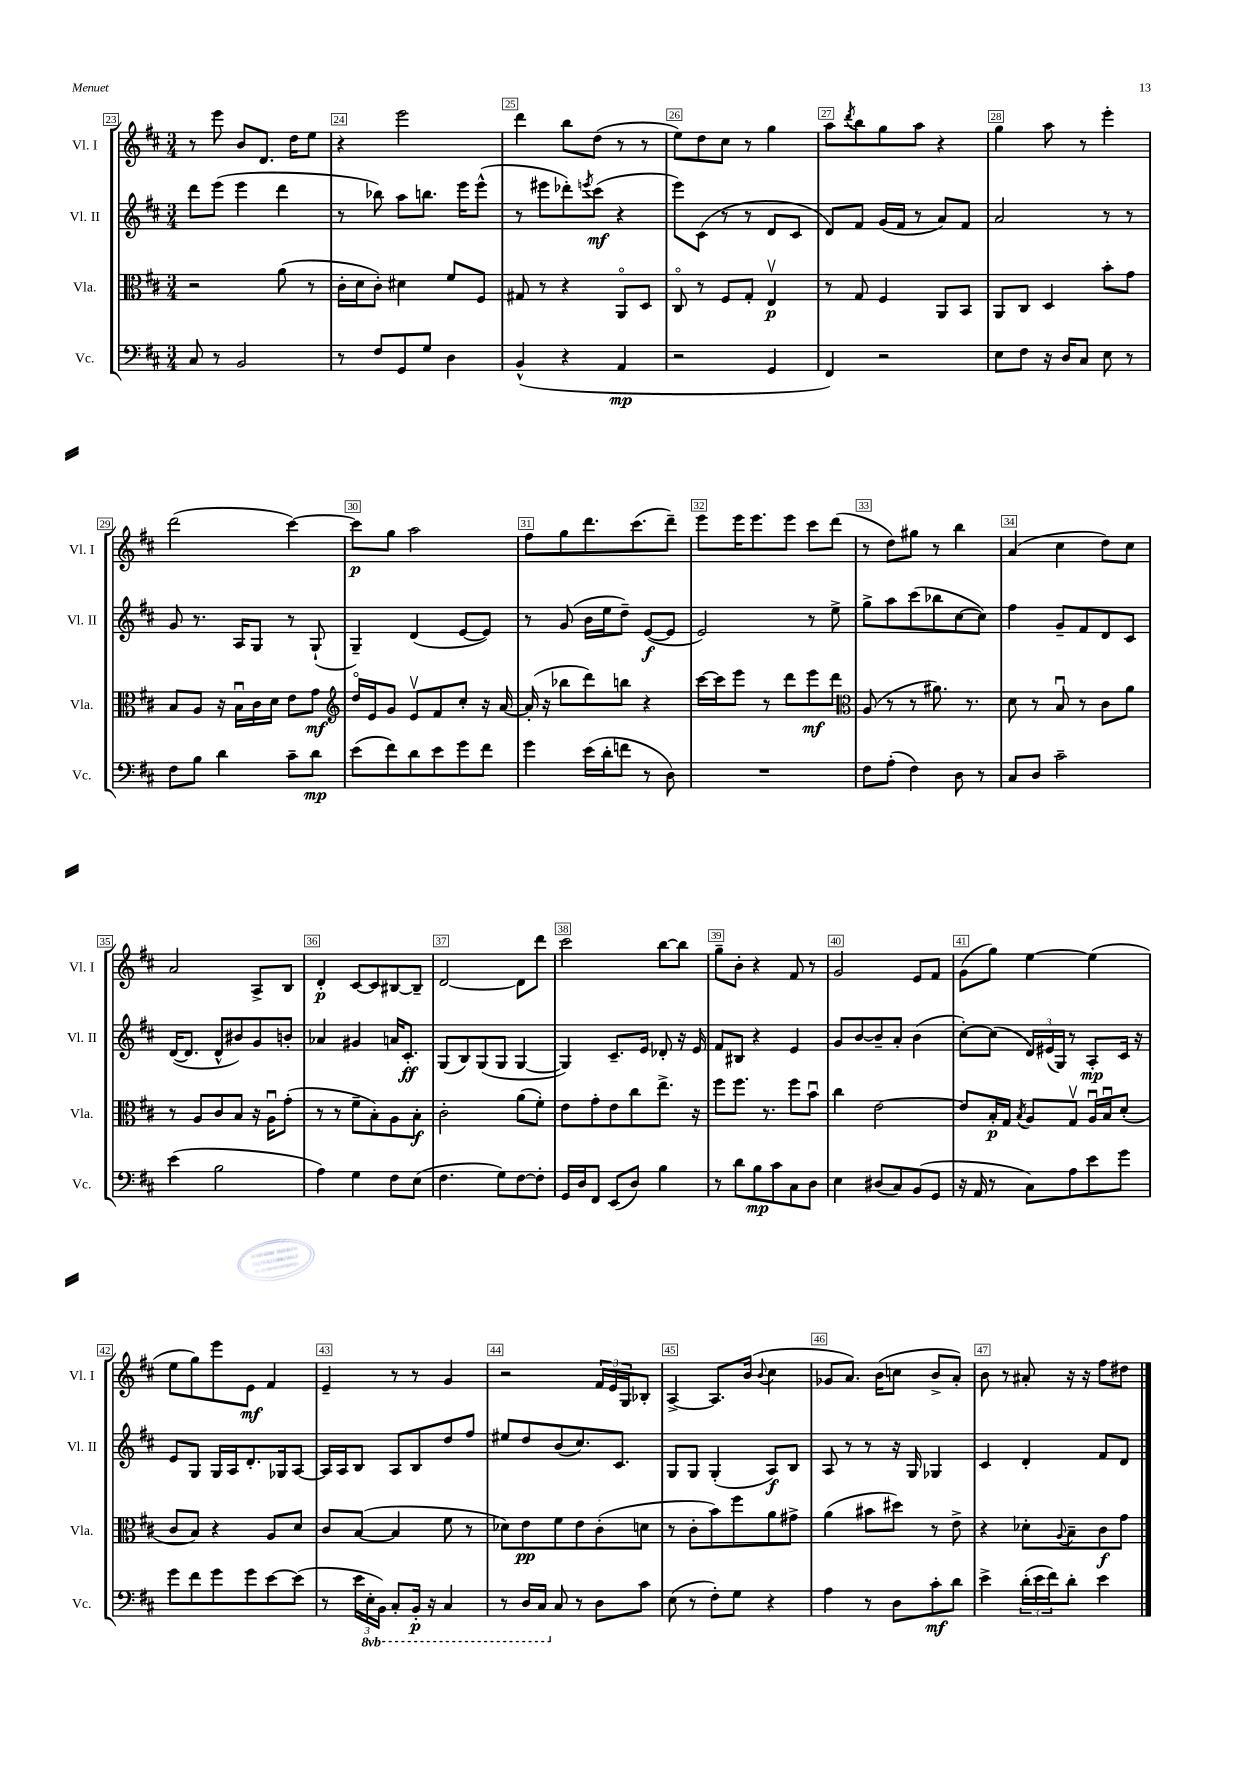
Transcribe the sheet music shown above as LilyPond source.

<<
\new StaffGroup <<
\new Staff = "s0" \with { instrumentName = "Vl. I" shortInstrumentName = "Vl. I" } {
    \clef treble \key d \major \numericTimeSignature \time 3/4
    r8 e'''8 b'8 d'8. d''16 e''8 |
    r4 e'''2 |
    d'''4 b''8 d''8( r8 r8 |
    e''8) d''8 cis''8 r8 g''4 |
    a''8 \acciaccatura { d'''8 } b''8 g''8 a''8 r4 |
    g''4 a''8 r8 e'''4-. |
    d'''2( cis'''4~) |
    cis'''8\p g''8 a''2 |
    fis''8 g''8 d'''8. cis'''8.( d'''8--) |
    e'''8 e'''16 e'''8. e'''8 cis'''8 d'''8( |
    r8 d''8) gis''8 r8 b''4 |
    a'4( cis''4 d''8) cis''8 |
    a'2 a8-> b8 |
    d'4-.\p cis'8~ cis'8 bis8~ bis8-- |
    d'2~ d'8 d'''8 |
    cis'''2 b''8~ b''8 |
    g''8-- b'8-. r4 fis'8 r8 |
    g'2 e'8 fis'8 |
    g'8( g''8) e''4~ e''4( |
    e''8 g''8) e'''8 e'8\mf fis'4 |
    e'4-- r8 r8 g'4 |
    r2 \tuplet 3/2 { fis'16 e'16 g16 } bes8-. |
    a4~-> a8. b'16( \appoggiatura { b'8 } cis''4 |
    ges'8 a'8.) b'16( c''8 b'8-> a'8-.) |
    b'8 r8 ais'8-. r16 r16 fis''8 dis''8 \bar "|." |
}
\new Staff = "s1" \with { instrumentName = "Vl. II" shortInstrumentName = "Vl. II" } {
    \clef treble \key d \major \numericTimeSignature \time 3/4
    d'''8 e'''8( e'''4 d'''4 |
    r8 bes''8) a''8 b''8. e'''16 e'''8-^( |
    r8 eis'''8 des'''8-.) \acciaccatura { e'''8 } cis'''8\mf( r4 |
    e'''8) cis'8( r8 r8 d'8 cis'8 |
    d'8) fis'8 g'16( fis'16 r8 a'8) fis'8 |
    a'2 r8 r8 |
    g'8 r8. a16 g8 r8 g8-!( |
    g4--) d'4( e'8~ e'8) |
    r8 g'8( b'16 e''16 d''8--) e'8~\f( e'8 |
    e'2) r8 e''8-> |
    g''8-> a''8 cis'''8( bes''8 cis''8~ cis''8) |
    fis''4 g'8-- fis'8 d'8 cis'8 |
    d'16~( d'8. d'8-^ bis'8) g'8 b'8-. |
    aes'4 gis'4 a'16 cis'8.-.\ff |
    g8( b8) g8( g8 g4~ |
    g4) cis'8.-- e'16 des'8-. r16 e'16 |
    fis'8 bis8 r4 e'4 |
    g'8 b'8~ b'8-- a'8-. b'4( |
    cis''8~-.) cis''8( \tuplet 3/2 { d'16) eis'16( g16) } r8 a8-.\mp cis'16 r16 |
    e'8 g8 g16 a16 d'8.-. ges16 a8~ |
    a16 a16 b8 a8 b8 d''8 fis''8 |
    eis''8 d''8 b'8( cis''8.) cis'8. |
    g8 g8 g4-.( a8\f) b8 |
    a8 r8 r8 r16 g16 ges4 |
    cis'4 d'4-. fis'8 d'8 \bar "|." |
}
\new Staff = "s2" \with { instrumentName = "Vla." shortInstrumentName = "Vla." } {
    \clef alto \key d \major \numericTimeSignature \time 3/4
    r2 a'8( r8 |
    cis'16-. d'16 cis'8-.) dis'4 fis'8 fis8 |
    gis8 r8 r4 a,8\flageolet d8 |
    cis8\flageolet r8 fis8 g8-. e4\upbow\p |
    r8 g8 fis4 a,8 b,8 |
    a,8 cis8 d4 b'8-. g'8 |
    b8 a8 r16 b16\downbow cis'16 d'16 e'8 g'8\mf |
    \clef treble d''16\flageolet e'16 g'8 e'8\upbow fis'8 cis''8-. r16 a'16~ |
    a'16-.( r16 bes''8 d'''8) b''8 r4 |
    cis'''16~ cis'''16 e'''8 r8 d'''8 e'''8\mf d'''8 |
    \clef alto a8( r8 r8 ais'8.) r8. |
    d'8 r8 b8\downbow r8 cis'8 a'8 |
    r8 a8 cis'8 b8 r16 a16\downbow g'8-.( |
    r8 r8 fis'8-- b8-.) a8 b8-.\f |
    cis'2-. a'8( fis'8-.) |
    e'8 g'8-. e'8 cis''8 e''8.-> r16 |
    fis''8 fis''8. r8. fis''8 b'8\downbow |
    cis''4 e'2~ |
    e'8 b16-.\p g16 \acciaccatura { b8 } a8 g8\upbow a16\downbow b16\downbow d'8-.( |
    cis'8 b8) r4 a8 d'8 |
    cis'8 b8~( b4 fis'8 r8 |
    des'8) e'8\pp fis'8 e'8 cis'8-.( d'8 |
    r8 cis'8-. b'8) fis''8 a'8 gis'8-> |
    a'4( bis'8 dis''8) r8 e'8-> |
    r4 des'8-. \appoggiatura { a8 } b8-- cis'8\f g'8 \bar "|." |
}
\new Staff = "s3" \with { instrumentName = "Vc." shortInstrumentName = "Vc." } {
    \clef bass \key d \major \numericTimeSignature \time 3/4 \set Staff.ottavationMarkups = #ottavation-simple-ordinals
    cis8 r8 b,2 |
    r8 fis8 g,8 g8 d4 |
    b,4-^( r4 a,4\mp |
    r2 g,4 |
    fis,4) r2 |
    e8 fis8 r16 d16 cis8 e8 r8 |
    fis8 b8 d'4 cis'8-- d'8\mp |
    e'8( fis'8) d'8 e'8 g'8 fis'8 |
    g'4 e'16( d'16-. f'8 r8 d8) |
    R2. |
    fis8 a8-.( fis4) d8 r8 |
    cis8 d8 cis'2-- |
    e'4( b2 |
    a4) g4 fis8 e8( |
    fis4. g8) fis8~ fis8-. |
    g,16 d16 fis,8 e,8( d8) b4 |
    r8 d'8 b8\mp cis'8 cis8 d8 |
    e4 dis8( cis8) b,8( g,8 |
    r16 a,16 r8 cis8) a8 e'8 g'8 |
    g'8 fis'8 g'8 g'8 e'8~ e'8( |
    r8 \tuplet 3/2 { e'16 \ottava #-1 e,16-. b,,16) } cis,8-. b,,16-.\p r16 cis,4 |
    r8 d,16 cis,16 \ottava #0 cis8 r8 d8 cis'8 |
    e8( r8 fis8-.) g8 r4 |
    a4 r8 d8 cis'8-.\mf d'8 |
    e'4-> \tuplet 3/2 { d'16-.( e'16 fis'16) } d'8-. e'4 \bar "|." |
}
>>
>>
\layout { \context { \Score currentBarNumber = #23 \override BarNumber.break-visibility = ##(#f #t #t) barNumberVisibility = #all-bar-numbers-visible \override BarNumber.stencil = #(make-stencil-boxer 0.1 0.3 ly:text-interface::print) } }
